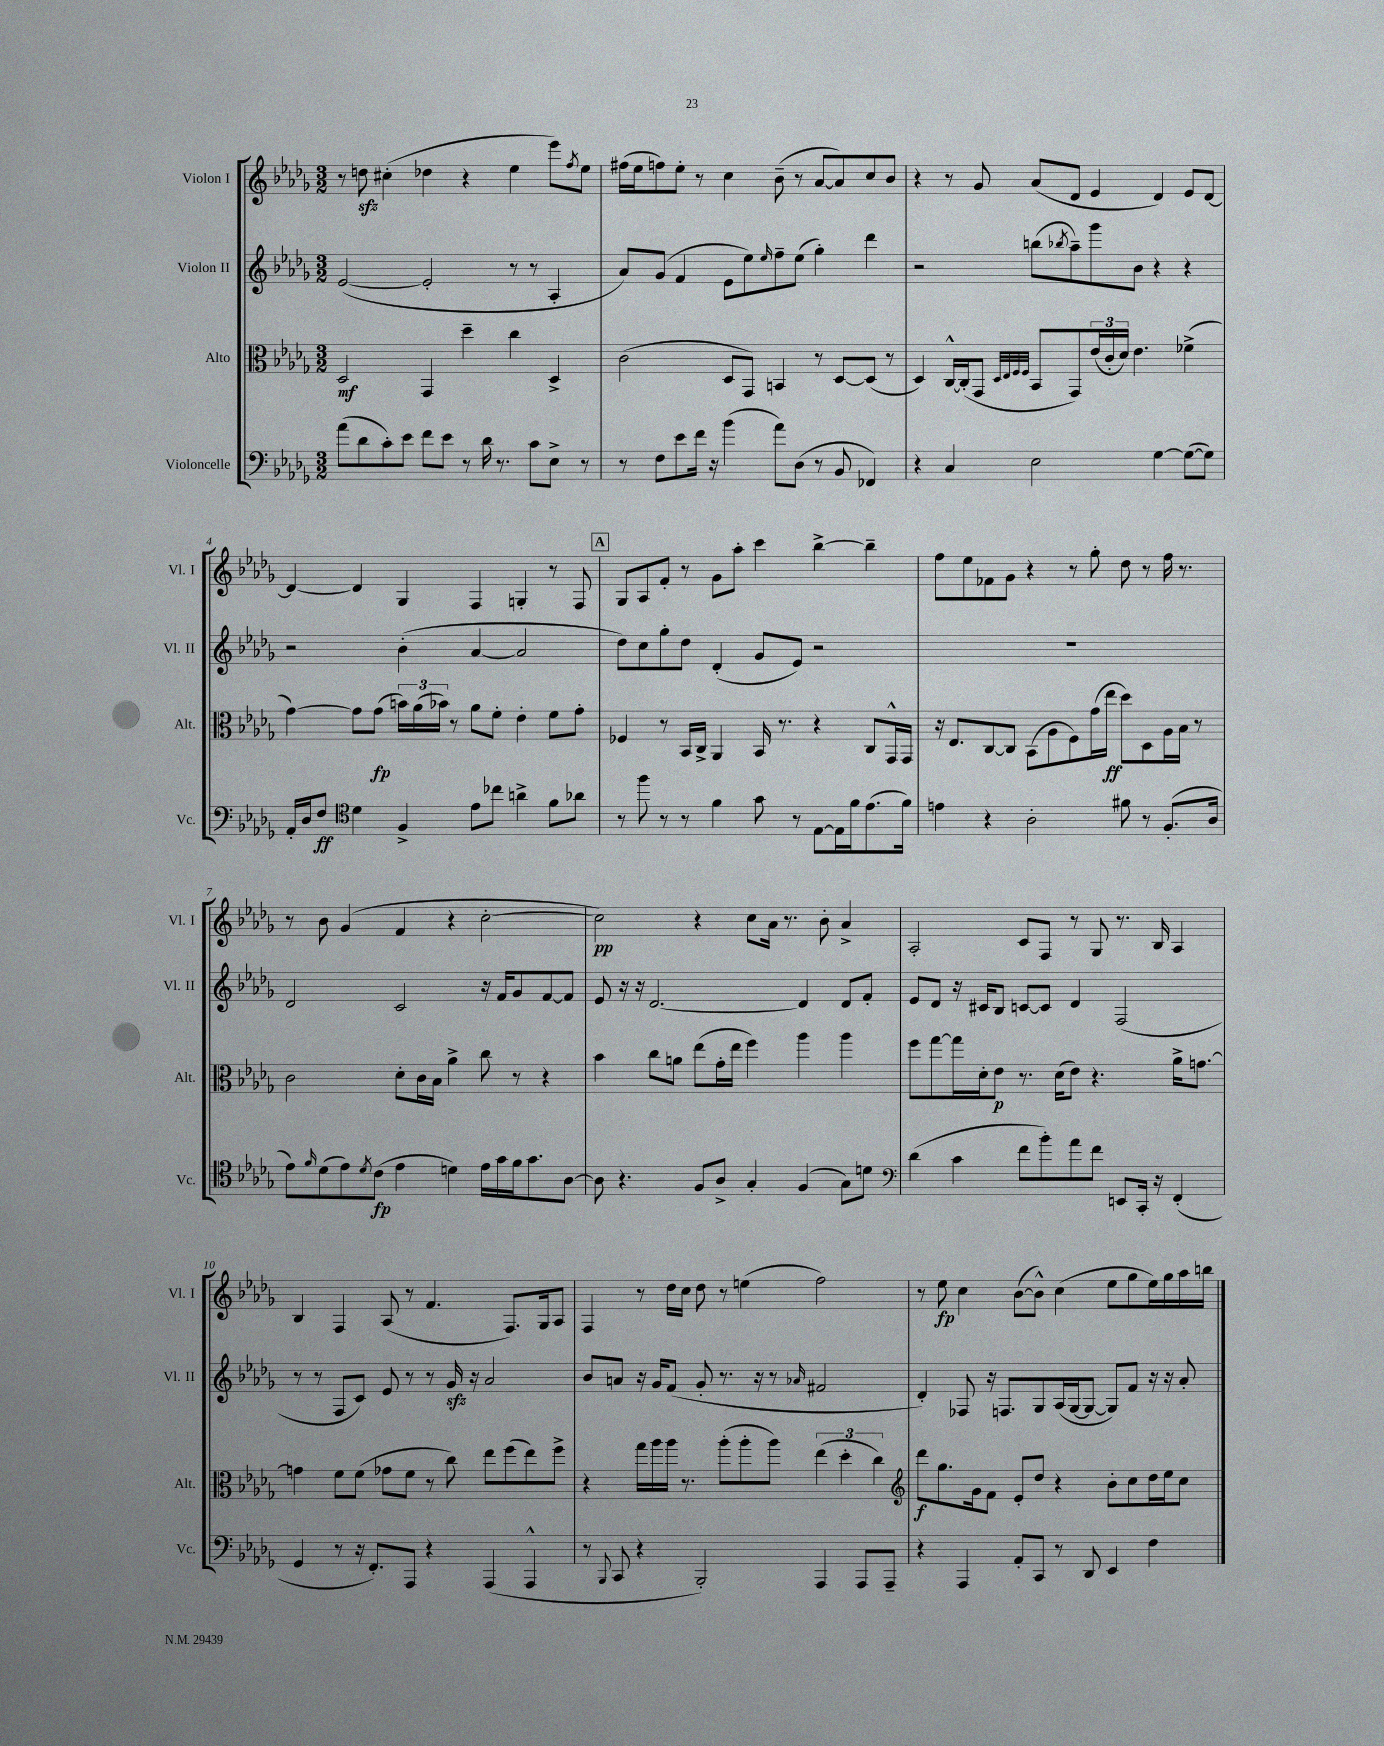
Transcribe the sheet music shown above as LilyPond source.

<<
\new StaffGroup <<
\new Staff = "s0" \with { instrumentName = "Violon I" shortInstrumentName = "Vl. I" } {
    \clef treble \key des \major \numericTimeSignature \time 3/2
    r8 d''8\sfz cis''4-.( des''4 r4 ees''4 ees'''8) \acciaccatura { f''8 } ees''8 |
    fis''16( ees''16 f''8) ees''8-. r8 c''4 bes'8--( r8 aes'8~ aes'8) c''8 bes'8 |
    r4 r8 ges'8 aes'8( des'8 ees'4 des'4) ees'8 des'8~ |
    des'4~ des'4 ges4 f4 g4-. r8 f8 |
    \mark \markup { \box "A" } ges8 aes8 f'8-. r8 ges'8 aes''8-. c'''4 bes''4~-> bes''4-- |
    f''8 ees''8 fes'8 ges'8 r4 r8 ges''8-. des''8 r8 f''16 r8. |
    r8 bes'8 ges'4( f'4 r4 c''2~-. |
    c''2\pp) r4 c''8 aes'16 r8. bes'8-. aes'4-> |
    aes2-. c'8 f8 r8 ges8 r8. bes16 aes4 |
    bes4 f4 aes8( r8 f'4. f8.) ges16 aes8 |
    f4 r8 des''16 c''16 des''8 r8 e''4( f''2) |
    r8 ees''8\fp c''4 bes'8~( bes'8-^) c''4( ees''8 ges''8 ees''16) ges''16 aes''16 b''16 \bar "|." |
}
\new Staff = "s1" \with { instrumentName = "Violon II" shortInstrumentName = "Vl. II" } {
    \clef treble \key des \major \numericTimeSignature \time 3/2
    ees'2~( ees'2-. r8 r8 aes4-. |
    aes'8) ges'8( f'4 ees'8 ees''8) \grace { ees''16 } f''8-- ees''8( ges''4-.) des'''4 |
    r2 b''8( \acciaccatura { bes''8 } aes''8--) ges'''8 bes'8 r4 r4 |
    r2 bes'4-.( aes'4~ aes'2 |
    \mark \markup { \box "A" } des''8) c''8 ges''8-. des''8 des'4-.( ges'8 ees'8) r2 |
    R1. |
    des'2 c'2 r16 f'16 ges'8 f'8~ f'8 |
    ees'8 r16 r16 des'2.~ des'4 des'8 f'8-. |
    ees'8 des'8 r16 cis'16 bes8 c'8~ c'8 des'4 f2( |
    r8 r8 f8 c'8) ees'8 r8 r8 ges'16\sfz r16 aes'2 |
    bes'8 a'8 r16 ges'16 f'8( ges'8-. r8. r16 r8 \grace { aes'16 } fis'2 |
    des'4-.) fes8 r16 f8. ges8 aes16( ges16~ ges8~ ges8) f'8 r16 r16 aes'8-. \bar "|." |
}
\new Staff = "s2" \with { instrumentName = "Alto" shortInstrumentName = "Alt." } {
    \clef alto \key des \major \numericTimeSignature \time 3/2
    des2\mf ges,4 des''4-- c''4 des4-> |
    c'2( des8 ges,8) b,4 r8 des8~ des8( r8 |
    des4) c16~-^ c16-.( ges,8 \grace { des32 ees32 f32 f32 } bes,8 ges,8) \tuplet 3/2 { ees'16( c'16-. des'16) } ees'4. fes'4->( |
    ges'4~) ges'8 ges'8\fp( \tuplet 3/2 { b'16) aes'16( bes'16) } r8 aes'8 f'8-. ees'4-. f'8 ges'8-. |
    \mark \markup { \box "A" } fes4 r8 bes,16 c16-> aes,4 bes,16 r8. r4 c8 ges,16-^ ges,16 |
    r16 ees8. c8~ c8 bes,8( aes8 f8) ges'16( ees''16\ff des''8) des8 aes16 bes16 r8 |
    c'2 des'8-. c'16 bes16 aes'4-> c''8 r8 r4 |
    bes'4 c''8 a'8 ees''8( ges'16-. ees''16 f''4) aes''4 aes''4 |
    f''8 ges''8~ ges''16 des'16-. ees'8\p r8. des'16( ees'8) r4. aes'16-> g'8.~ |
    g'4 f'8 f'8( ges'8 f'8 r8 c''8) ees''8 f''8( ees''8) f''8-> |
    r4 ges''16 aes''16 aes''16 r8. aes''8-.( aes''8-. aes''8) \tuplet 3/2 { ees''4( des''4-. c''4) } |
    \clef treble des'''8\f ges''8. ges'16 f'8 ees'8-. des''8 r4 bes'8-. c''8 des''16 ees''16 c''8 \bar "|." |
}
\new Staff = "s3" \with { instrumentName = "Violoncelle" shortInstrumentName = "Vc." } {
    \clef bass \key des \major \numericTimeSignature \time 3/2
    aes'8( des'8 c'8-.) ees'8 f'8 ees'8 r8 des'16 r8. c'8 ees8-> r8 |
    r8 f8 ees'8 f'16 r16 bes'4( aes'8) des8( r8 bes,8 fes,4) |
    r4 c4 ees2 ges4~ ges8~( ges8) |
    aes,16-. des16 f8\ff \clef tenor des'4 f4-> ees'8 ces''8 a'4-> f'8 aes'8 |
    \mark \markup { \box "A" } r8 f''8 r8 r8 f'4 ges'8 r8 ees8~ ees16 f'16 ees'8.( f'16) |
    e'4 r4 aes2-. fis'8 r8 f8.-.( aes16 |
    ees'8) \grace { f'16 } des'8( ees'8) \acciaccatura { des'8 } c'8\fp( ees'4 d'4) ees'16 ges'16 f'16 ges'8. aes8~ |
    aes8 r4. f8 aes8-> ges4-. f4( ges8) d'8 |
    \clef bass des'4( c'4 f'8 bes'8-.) aes'8 f'8 e,8 c,16-. r16 f,4-.( |
    ges,4 r8 r16 f,8.-.) aes,,8 r4 aes,,4( aes,,4-^ |
    r8 \appoggiatura { bes,,8 } c,8 r4 bes,,2-.) aes,,4 aes,,8 aes,,8-- |
    r4 aes,,4 aes,8-. c,8 r8 des,8 ees,4 f4 \bar "|." |
}
>>
>>
